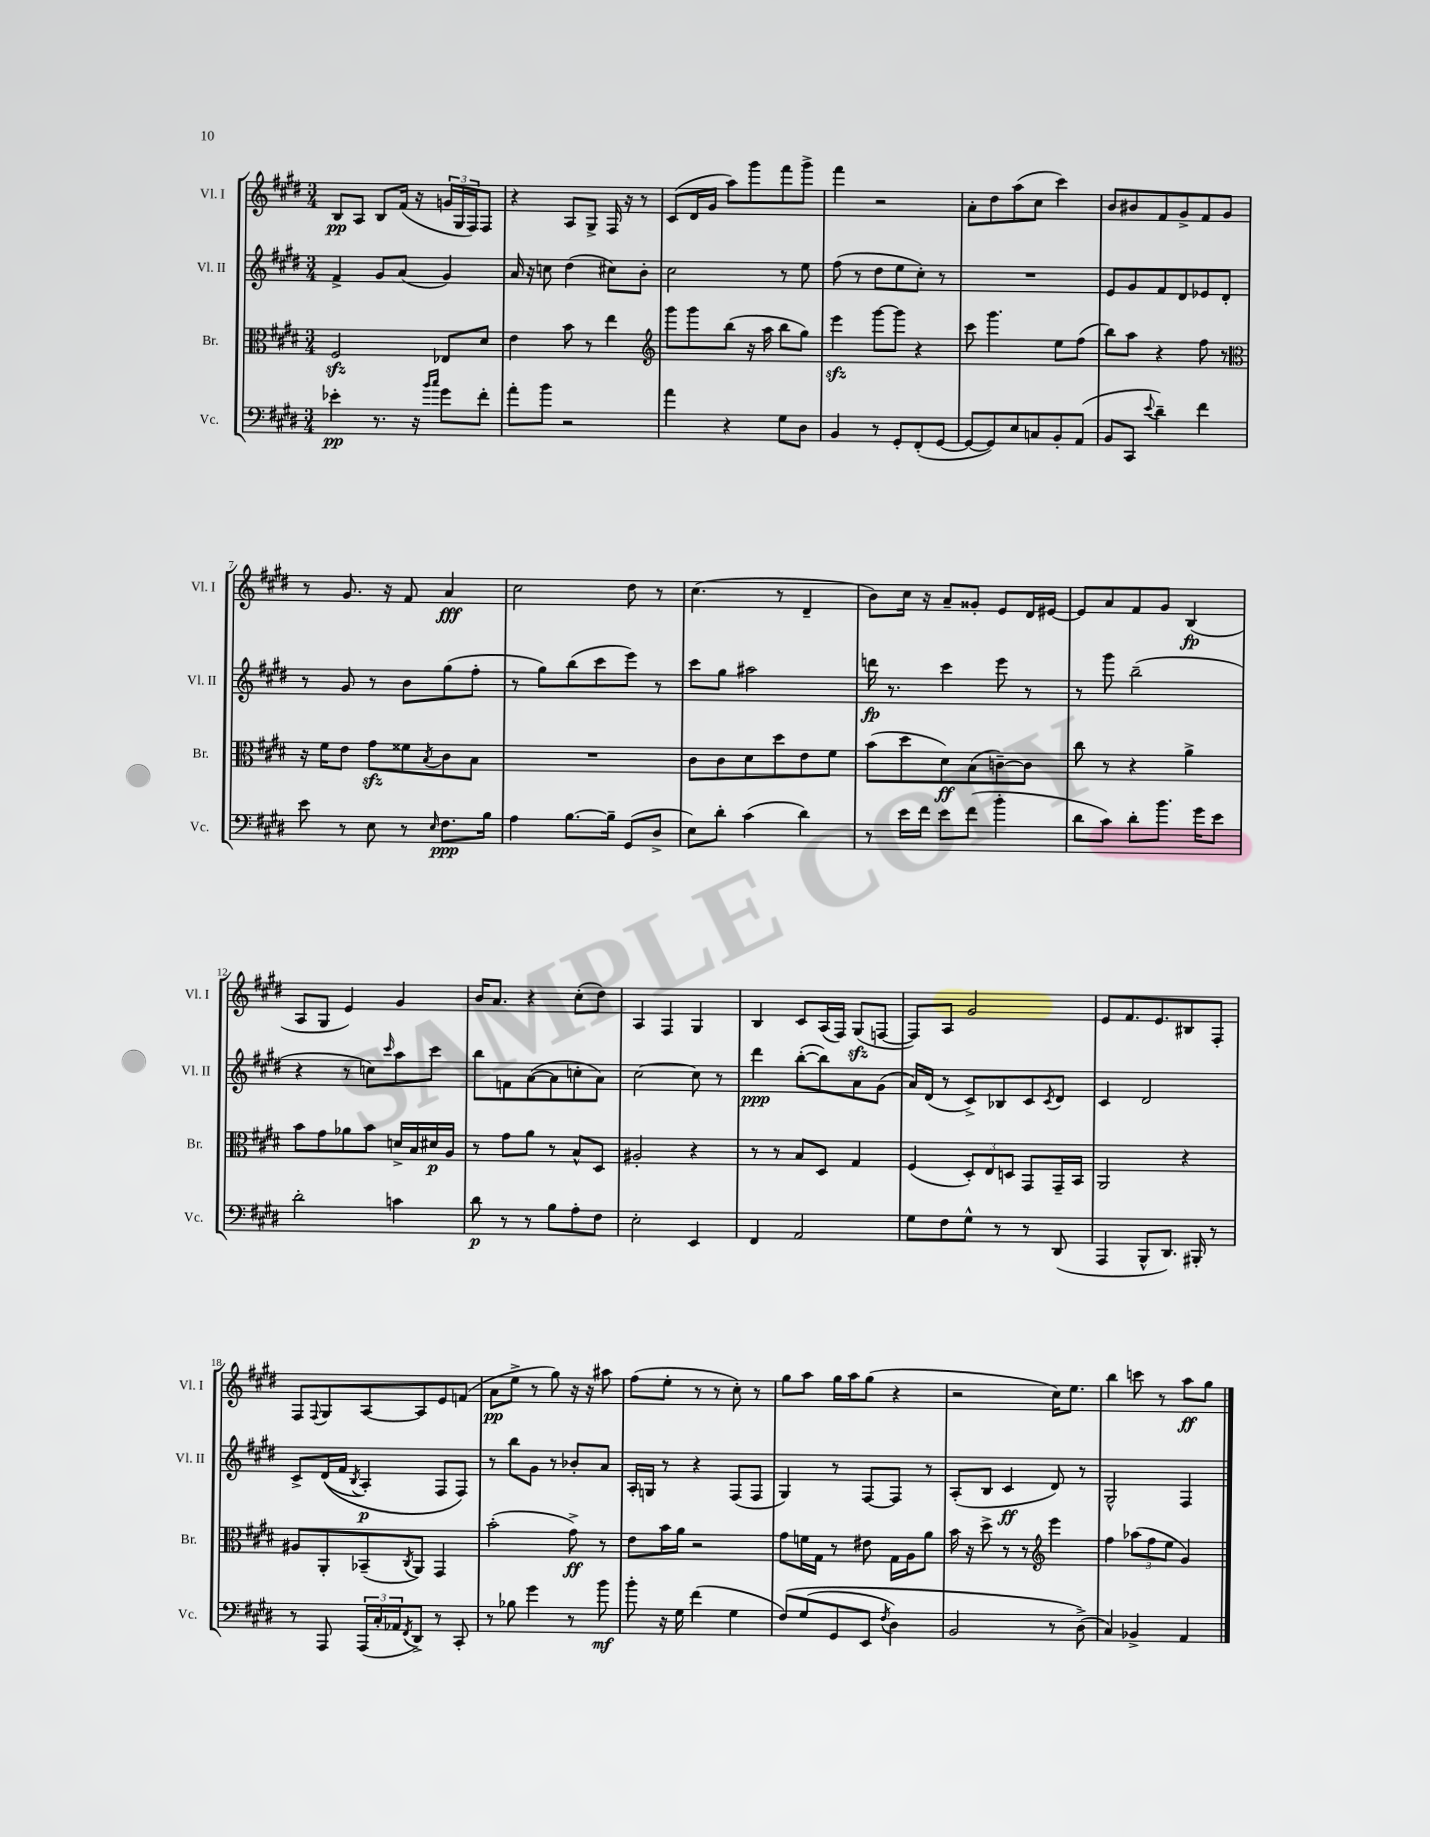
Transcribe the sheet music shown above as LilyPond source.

<<
\new StaffGroup <<
\new Staff = "s0" \with { instrumentName = "Vl. I" shortInstrumentName = "Vl. I" } {
    \clef treble \key e \major \numericTimeSignature \time 3/4
    b8\pp a8 b8 fis'16( r16 \tuplet 3/2 { g'16 gis16 fis16) } fis8 |
    r4 a8 gis8-> fis16 r16 r8 |
    cis'8( dis'16 gis'16 a''8) gis'''8 fis'''8 gis'''8-> |
    fis'''4 r2 |
    a'8-. dis''8 a''8( cis''8 cis'''4) |
    b'8 bis'8 fis'8 gis'8-> fis'8 gis'8 |
    r8 gis'8. r16 fis'8 a'4\fff |
    cis''2 dis''8 r8 |
    cis''4.( r8 dis'4-- |
    b'8) cis''16 r16 a'8-- gisis'8-. e'8 dis'16 eis'16~ |
    eis'8 a'8 fis'8 gis'8 b4\fp( |
    a8 gis8 e'4) gis'4 |
    b'16 a'8. r4 cis''8-.( dis''8) |
    a4 fis4 gis4 |
    b4 cis'8 a16( fis16) gis8\sfz( f8~ |
    f8) a8 gis'2 |
    e'8 fis'8. e'8. bis8 fis8-. |
    fis8 \appoggiatura { fis8 } gis8 a8~ a8 e'8 f'8( |
    a'8\pp e''8-> r8 gis''8) r16 r16 ais''8 |
    fis''8( e''8-. r8 r8 cis''8-.) r8 |
    gis''8 a''8 gis''16 a''16 gis''8( r4 |
    r2 cis''16) e''8. |
    b''4 c'''8 r8 a''8\ff gis''8 \bar "|." |
}
\new Staff = "s1" \with { instrumentName = "Vl. II" shortInstrumentName = "Vl. II" } {
    \clef treble \key e \major \numericTimeSignature \time 3/4
    fis'4-> gis'8 a'8( gis'4) |
    a'16 r16 c''8 dis''4( cis''8) b'8-. |
    cis''2 r8 e''8 |
    fis''8( r8 dis''8 e''8 cis''8-.) r8 |
    R2. |
    e'8 gis'8 fis'8 dis'8 ees'8 dis'8-. |
    r8 gis'8 r8 b'8 gis''8( fis''8-. |
    r8 gis''8) b''8( cis'''8 e'''8) r8 |
    cis'''8 gis''8 ais''2 |
    d'''16\fp r8. cis'''4 e'''8 r8 |
    r8 gis'''8 b''2--( |
    r4 r8 c''8) \grace { cis'''16 } a''8 cis'''8 |
    b''8 f'8 a'8~( a'8 c''8-. a'8) |
    cis''2~ cis''8 r8 |
    dis'''4\ppp b''8~-.( b''8) a'8 gis'8( |
    a'16) dis'16( r8 cis'8->) bes8 cis'8 \acciaccatura { cis'8 } dis'8 |
    cis'4 dis'2 |
    cis'8-> dis'16(\( fis'16 \acciaccatura { b8 } a4-.\p) fis8 fis8\) |
    r8 b''8 gis'8 r8 bes'8-. a'8 |
    a16-. g16 r8 r4 fis8( fis8 |
    gis4) r8 fis8~ fis8 r8 |
    a8-.( b8 cis'4\ff dis'8) r8 |
    gis2-^ fis4 \bar "|." |
}
\new Staff = "s2" \with { instrumentName = "Br." shortInstrumentName = "Br." } {
    \clef alto \key e \major \numericTimeSignature \time 3/4
    fis2\sfz ees8 dis'8 |
    e'4 b'8 r8 e''4 |
    \clef treble gis'''8 gis'''8 b''8( r16 a''16 b''8 gis''8) |
    e'''4\sfz gis'''8~ gis'''8 r4 |
    cis'''8 gis'''4. e''8 fis''8( |
    b''8) a''8 r4 fis''8 r8 |
    \clef alto r16 fis'16 e'8 gis'8\sfz fisis'8 \acciaccatura { b8 } cis'8 b8 |
    R2. |
    cis'8 cis'8 dis'8 dis''8 e'8 fis'8 |
    b'8( dis''8 dis'8\ff) b8( c'8~--) c'8 |
    cis''8 r8 r4 a'4-> |
    b'8 gis'8 aes'8 b'8 d'16-> b16 dis'16\p a16 |
    r8 gis'8 a'8 r8 b8-^ dis8 |
    ais2-. r4 |
    r8 r8 b8 dis8 gis4 |
    fis4( \tuplet 3/2 { dis8-.) e8 d8 } gis,8 gis,16-- b,16 |
    a,2 r4 |
    ais8 a,8-. bes,8--( \acciaccatura { cis8 } a,8) gis,4 |
    b'2-.( gis'8->\ff) r8 |
    e'8 b'16 a'16 r2 |
    gis'8 f'16 gis16 r8 eis'8 gis16 a16 a'8 |
    b'16 r16 dis''8-> r8 r8 \clef treble e'''4 |
    fis''4 \tuplet 3/2 { aes''8( fis''8 e''8 } gis'4) \bar "|." |
}
\new Staff = "s3" \with { instrumentName = "Vc." shortInstrumentName = "Vc." } {
    \clef bass \key e \major \numericTimeSignature \time 3/4
    ees'4-.\pp r8. r16 \grace { b'16 cis''16 } gis'8 fis'8-. |
    a'8-. b'8 r2 |
    a'4 r4 gis8 dis8 |
    b,4 r8 gis,8-. fis,8-.( gis,8~ |
    gis,8~ gis,8) e8 c8 b,8-. a,8( |
    b,8 cis,8 \appoggiatura { e'8 } dis'4--) fis'4 |
    e'8 r8 e8 r8 \grace { e16 } fis8.\ppp b16 |
    a4 b8.~ b16-- gis,8( dis8-> |
    e8) dis'8-. cis'4( dis'4) |
    r8 e'16 fis'16 e'8 fis'8( b'4-. |
    dis'8 cis'8) dis'8-. b'8. gis'16 e'8 |
    dis'2-. c'4 |
    dis'8\p r8 r8 b8 a8-. fis8 |
    e2-. e,4 |
    fis,4 a,2 |
    gis8 fis8 gis8-^ r8 r8 dis,8( |
    a,,4 b,,8-^ dis,8.) bis,,16-. r8 |
    r8 a,,8 \tuplet 3/2 { a,,16( cis16-. aes,16 } \acciaccatura { fis,8 } dis,8->) r8 cis,8-. |
    r8 bes8 gis'4 r8 b'8\mf |
    b'8-. r16 gis16 fis'4( gis4 |
    fis8)\( gis8( gis,8 e,8 \acciaccatura { fis8 } dis4) |
    b,2 r8 dis8->(\) |
    cis4) bes,4-> a,4 \bar "|." |
}
>>
>>
